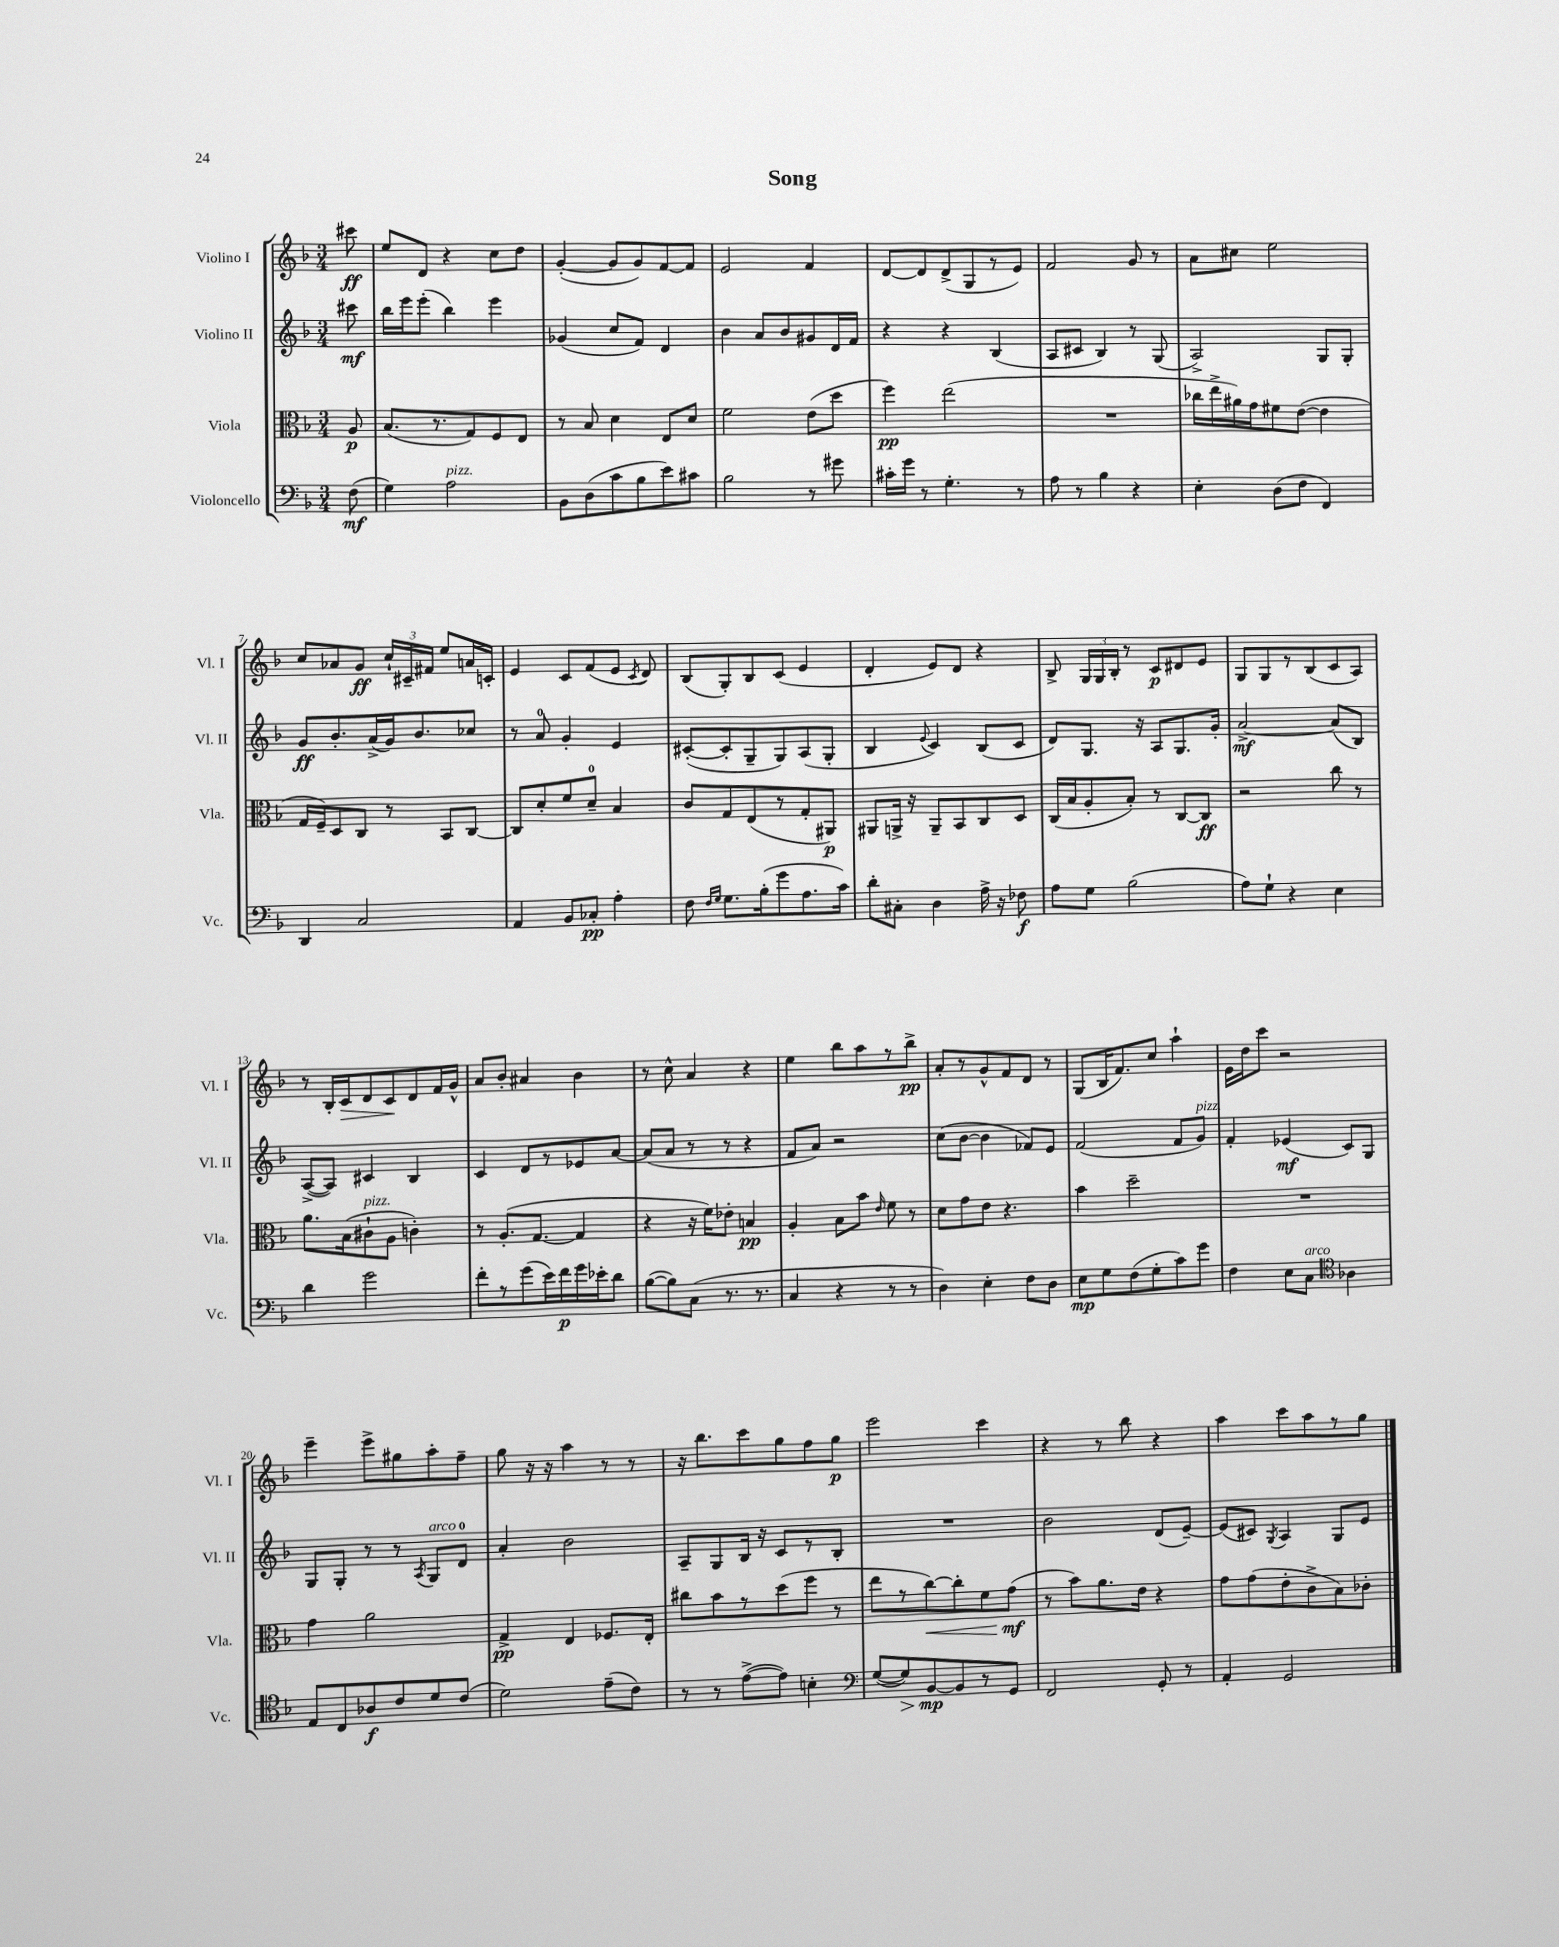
\header { title = "Song" }
<<
\new StaffGroup <<
\new Staff = "s0" \with { instrumentName = "Violino I" shortInstrumentName = "Vl. I" } {
    \clef treble \key f \major \numericTimeSignature \time 3/4 \partial 8
    \autoBeamOff cis'''8\ff |
    e''8[ d'8] r4 c''8[ d''8] |
    g'4~-.( g'8[ g'8) f'8~ f'8] |
    e'2 f'4 |
    d'8[~ d'8 d'8->( g8 r8 e'8]) |
    f'2 g'8 r8 |
    a'8[ cis''8] e''2 |
    c''8[ aes'8 g'8]\ff \tuplet 3/2 { c''16[-! cis'16-- fis'16] } e''8[ a'16 c'16]-. |
    e'4 c'8[ f'8( e'8] \acciaccatura { c'8 } d'8) |
    bes8[( g8-.) bes8 c'8]( e'4 |
    d'4-. e'8[) d'8] r4 |
    bes8-> \tuplet 3/2 { g16[ g16 bes16]-. } r8 c'8[\p dis'8 e'8] |
    g8[ g8 r8 bes8( c'8 a8]) |
    r8 bes16[-. c'16\> d'8 c'8\! d'8 f'16 g'16]-^ |
    a'8[ bes'8]-. ais'4 bes'4 |
    r8 c''8-^ a'4 r4 |
    e''4 bes''8[ a''8 r8 bes''8]->\pp |
    a'8[-. r8 g'8-^ f'8 d'8] r8 |
    g8[( bes16 f'8.) c''8] a''4-! |
    e'16[ d''16 c'''8] r2 |
    e'''4-- e'''8[-> gis''8 a''8-. f''8]-- |
    g''8 r16 r16 a''4 r8 r8 |
    r16 bes''8.[ c'''8 g''8 f''8 g''8]\p |
    e'''2 c'''4 |
    r4 r8 bes''8 r4 |
    a''4 c'''8[ a''8 r8 g''8] \bar "|." |
}
\new Staff = "s1" \with { instrumentName = "Violino II" shortInstrumentName = "Vl. II" } {
    \clef treble \key f \major \numericTimeSignature \time 3/4 \partial 8
    \autoBeamOff cis'''8\mf |
    bes''16[ e'''16 e'''8]-.( bes''4) e'''4 |
    ges'4( c''8[ f'8]) d'4 |
    bes'4 a'8[ bes'8 gis'8 d'16 f'16] |
    r4 r4 bes4( |
    a8[ cis'8] bes4) r8 g8( |
    a2->) g8[ g8]-. |
    g'8[\ff bes'8.-. a'16->( g'16) bes'8. ces''8] |
    r8 a'8-0 g'4-. e'4 |
    cis'8[~-.( cis'8-. g8-- g8) a8( g8]-. |
    bes4 \appoggiatura { e'8 } c'4) bes8[( c'8] |
    d'8[) g8.] r16 a8[ g8. g'16]-. |
    a'2~->\mf a'8[( bes8]) |
    a8[~->( a8]) cis'4 bes4 |
    c'4 d'8[ r8 ees'8 a'8]~ |
    a'8[( a'8] r8 r8 r4 |
    f'8[ a'8]) r2 |
    c''8[( bes'8]~ bes'4 fes'8[) e'8] |
    f'2( f'8[ g'8]^\markup { \italic "pizz." }) |
    f'4-. ees'4\mf( c'8[) g8] |
    g8[ g8]-. r8 r8 \acciaccatura { a8 } g8[^\markup { \italic "arco" } d'8]-0 |
    a'4-. bes'2 |
    a8[-- g8 bes16] r16 c'8[ r8 bes8]-. |
    R2. |
    bes'2 d'8[( e'8]~--) |
    e'8[( cis'8]) \acciaccatura { g8 } a4 g8[ e'8] \bar "|." |
}
\new Staff = "s2" \with { instrumentName = "Viola" shortInstrumentName = "Vla." } {
    \clef alto \key f \major \numericTimeSignature \time 3/4 \partial 8
    \autoBeamOff a8\p |
    bes8.[( r8. g8) f8 e8] |
    r8 bes8 d'4 e8[ d'8] |
    f'2 e'8[( d''8] |
    f''4\pp) e''2( |
    R2. |
    ces''16[ e''16-> ais'16) g'16 fis'8 e'8]~( e'4 |
    g16[ f16--) d8 c8] r8 bes,8[ c8]~ |
    c8[ d'8-. f'8 d'8]-0-- bes4 |
    c'8[ g8 e8( r8 g8-. ais,8]\p) |
    ais,8[ a,16]-> r16 a,8[-- bes,8 c8 d8] |
    c16[( bes16 a8-. bes8]-.) r8 c8[~ c8]\ff |
    r2 c''8 r8 |
    a'8.[ bes16( cis'8-!^\markup { \italic "pizz." } a8] c'4-.) |
    r8 a8.[-.( g8.]~ g4 |
    r4 r16 f'16[) ees'8]-. b4\pp |
    a4-. bes8[ bes'8] \grace { e'16 } f'8 r8 |
    d'8[ g'8 e'8] r4. |
    bes'4 d''2-- |
    R2. |
    g'4 a'2 |
    g4->\pp e4 fes8.[ e16]-. |
    cis''8[ bes'8 r8 d''8( f''8] r8 |
    e''8[ r8 c''8~\<) c''8-. f'8 g'8]\mf\!( |
    r8 bes'8[) a'8. e'16] r4 |
    g'8[ g'8( e'8-. c'8-> bes8) ces'8]-. \bar "|." |
}
\new Staff = "s3" \with { instrumentName = "Violoncello" shortInstrumentName = "Vc." } {
    \clef bass \key f \major \numericTimeSignature \time 3/4 \partial 8
    \autoBeamOff f8\mf( |
    g4) a2^\markup { \italic "pizz." } |
    bes,8[ d8( c'8 bes8 e'8) cis'8] |
    bes2 r8 gis'8 |
    cis'16[-. g'16] r8 g4.-. r8 |
    a8 r8 bes4 r4 |
    e4-. d8[( f8] f,4) |
    d,4 c2 |
    a,4 bes,8[ ces8]-.\pp a4-. |
    f8 \grace { f16[ g16] } g8.[ bes16-.( g'8 a8. c'16]) |
    d'8[-. cis8]-. d4 a16-> r16 fes8\f |
    a8[ g8] bes2( |
    a8[) g8]-! r4 e4 |
    d'4 g'2 |
    f'8[-. r8 g'8( e'16) f'16\p g'16 ees'16-. d'8] |
    bes8[~( bes8) c8]( r8. r8. |
    c4 r4 r8 r8 |
    d4) e4-. f8[ d8] |
    e8[\mp g8 f8( g8-. c'8) g'8] |
    f4 e8[ c8]^\markup { \italic "arco" } \clef tenor aes4 |
    e8[ c8 aes8\f c'8 d'8 c'8]( |
    d'2) e'8[--( c'8]) |
    r8 r8 e'8[~->( e'8]) b4-. |
    \clef bass g8[~( g8\>) bes,8~\mp\! bes,8 r8 g,8] |
    f,2 g,8-. r8 |
    a,4-. g,2 \bar "|." |
}
>>
>>
